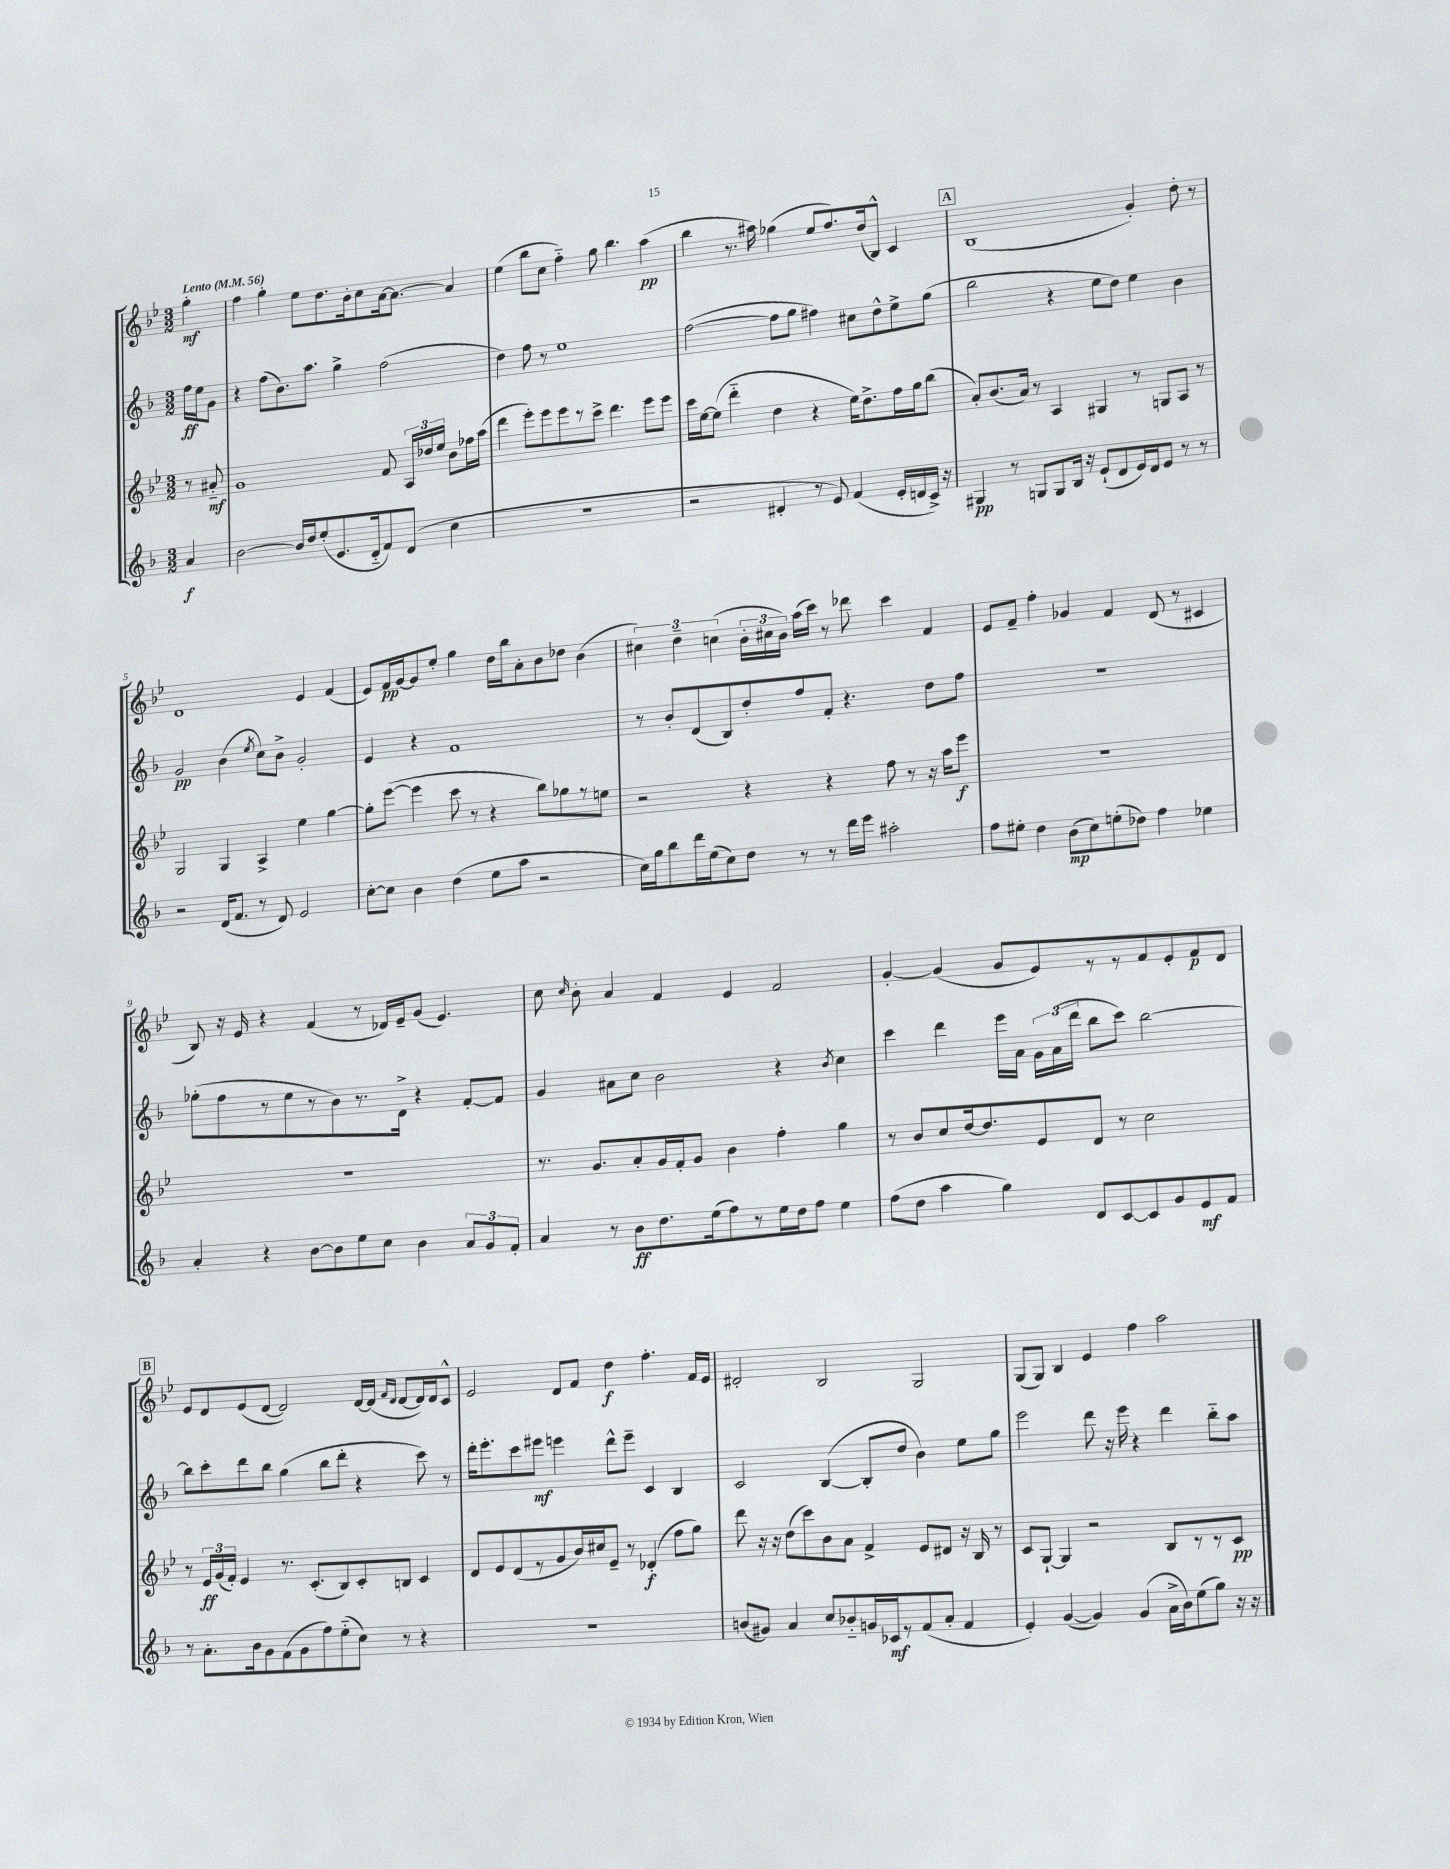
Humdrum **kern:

**kern	**kern	**kern	**kern
*staff4	*staff3	*staff2	*staff1
*clefG2	*clefG2	*clefG2	*clefG2
*k[b-]	*k[b-e-]	*k[b-]	*k[b-e-]
*M3/2	*M3/2	*M3/2	*M3/2
*MM56	*MM56	*MM56	*MM56
4a	8r	16ff	4gg'
.	.	16ee	.
.	8a#'~	8g	.
=	=	=	=
[2b-	1g	4r	4ff
.	.	(8ff	4gg'
.	.	8.b-)	.
16b-]	.	.	8ee-
16dd	.	8.aa	.
(8ee'	.	.	8.dd
8.e	.	4gg^	.
.	.	.	16b-'
.	.	.	8cc
16d'~	.	.	.
8f)	8f	(2ff	[16a
.	.	.	8.a_
(8d	24A	.	.
.	24dd-	.	.
.	24ee-	.	.
4cc	8b-	.	4a]
.	16ff-	.	.
.	(16aa	.	.
=	=	=	=
1.r	4ddd	4dd)	(4ee-
.	8eee-')	8ff	8bb-
.	8eee-	8r	8cc
.	8eee-	1ee	4ff'~)
.	8r	.	.
.	8ccc^	.	8gg
.	4.ddd	.	4.bb-
.	8eee-	.	(4aa
.	8eee-	.	.
=	=	=	=
2r	16ccc	([2ff	4bb-
.	[16ee-	.	.
.	(8ee-]	.	.
.	4ddd'~	.	8.r
.	.	.	16aa#)
4d#'	4dd	8ff]	(4gg-
.	.	8gg	.
8r	4r	4ff#)	8ee-
8e)	.	.	8.ff)
(4f	16ee-)	8cc#	.
.	8.dd^	.	(16dd
.	.	8dd^^	8B-^^)
16e'	16ff	8ee^	4c
16d	16gg	.	.
16c^)	(8bb-	(8gg	.
16r	.	.	.
=	=	=	=
4G#	8a')	2bb-	(1B-
.	(8.b-	.	.
8r	.	.	.
.	16a)	.	.
8G	8r	.	.
8G	4A	4r	.
16B-	.	.	.
16r	.	.	.
(8e`	4G#	8ee	.
8d	.	8dd)	.
16e)	8r	4ee	4g')
16d	.	.	.
8e	8G	.	.
8r	8A	4b-	8dd'
8r	8r	.	8r
=	=	=	=
2r	2G	2g	1d
(16d	4G	(4b-	.
8.f	.	.	.
.	.	8qee	.
8r	4A^	8cc)	.
8d)	.	8b-^	.
2e	4ee-	2g'	4e-
.	[4gg	.	(4f
=	=	=	=
[8cc'	8gg']	4e	8e-)
8cc]	([8eee-	.	16f
.	.	.	[16g
4b-	4eee-]	4r	8g]
.	.	.	8ee-'
(4dd	8ccc	1f	4gg
.	8r	.	.
8ee	4r	.	16dd
.	.	.	16bb-
8aa	.	.	8a'
2r	8bb-)	.	8b-
.	8gg-	.	8dd-
.	8r	.	(4b-
.	8ee	.	.
=	=	=	=
16cc)	2r	8r	6cc#)
16gg	.	.	.
8bb-	.	8b-'	.
.	.	.	6dd~
16ddd	.	(8d	.
(16ee	.	.	.
.	.	.	(6cc
8cc)	.	8B-)	.
8dd	4r	8dd'	24b-'
.	.	.	24cc#
.	.	.	24b-)
8r	.	8ff	(16aa
.	.	.	16ccc)
8r	4r	8f'	8r
16ddd	.	4.r	8ddd-
16eee	.	.	.
2aa#'	8ff	.	4ccc
.	8r	.	.
.	16r	8dd	4f
.	16aa	.	.
.	8eee-	8ff	.
=	=	=	=
8ff	1.r	1.r	8e-
8ee#'	.	.	8f~
4dd	.	.	4ff'
(8b-	.	.	4g-
8cc)	.	.	.
(8ee'	.	.	4f
8dd-)	.	.	.
4ff	.	.	(8d
.	.	.	8r
4ee-	.	.	4c#
=	=	=	=
4a'	1.r	(8gg-'	8B-)
.	.	8ff	16r
.	.	.	16e-
4r	.	8r	4r
.	.	8ee	.
[8b-	.	8r	(4f
8b-]	.	8b-)	.
8ee	.	8.r	8r
8cc	.	.	16d-)
.	.	16d^	16e-~
4b-	.	4r	(8g
.	.	.	4.e-)
12a	.	[8f'	.
12g	.	.	.
.	.	8f]	.
12f'	.	.	.
=	=	=	=
4a	8.r	4g	8cc
.	.	.	16qqcc
.	.	.	8b-'
.	8.g	.	.
8r	.	8a#	4a
8b-	8a'	8cc	.
8.dd	16g	2b-	4f
.	16f'	.	.
.	8g	.	.
(16ee	.	.	.
8ff)	4b-	.	4e-
8r	.	.	.
16ee	4ff'	4r	2f
16dd	.	.	.
8ff	.	.	.
.	.	8qb-	.
4ee	4gg	4cc	.
=	=	=	=
(8ff	8r	4ccc	[4g'
8dd	8b-	.	.
4aa	8cc	4ddd	(4g]
.	[16dd	.	.
.	8.dd]	.	.
4gg)	.	16eee	8g
.	.	16a	.
.	8e-	24g	8e-)
.	.	(24a	.
.	.	24ddd	.
8d	8d	8bb-	8r
[8c	8r	8ccc)	8r
8c]	2cc	[2bb-	8f
8g	.	.	8e-'
8e	.	.	8f
8f	.	.	8d
=	=	=	=
8r	8r	8bb-]	8e-
8.a'	24e-	8ccc'	8d
.	(24g	.	.
.	24f')	.	.
.	4e-	8ddd	(8e-
16b-	.	.	.
8g	.	8bb-	[8d
(8f	8.r	(4gg	2d])
8g	.	.	.
.	(8.c'	.	.
8ff)	.	8bb-	.
(8ee'~	8B-)	8ddd'	.
8cc)	8c'	4r	[16d
.	.	.	(16d]
.	.	.	16qqf
.	.	.	16qqd
8r	8B	.	[8d
4r	4c	8ccc)	16d])
.	.	.	16d
.	.	8r	8c^^
=	=	=	=
1.r	8d	16ddd'	2e-
.	.	8.eee'	.
.	8e-	.	.
.	(8d	8ccc	.
.	8r	8eee#	.
.	8g	4eee	8d
.	16b-)	.	8f
.	16cc#	.	.
.	8e-~	8ddd^^	4dd
.	8r	8eee~	.
.	(4d-'	4c	4.ff'
.	8ff	4B-	.
.	8gg)	.	16f
.	.	.	16e-
=	=	=	=
(8b	8ddd	2c	2d#'
8g#)	16r	.	.
.	16r	.	.
4a	(8dd	.	.
.	8ccc)	.	.
8cc	8b-	([4B-	2B-
8b-'~	8a	.	.
16g	4f^	8B-']	.
16c-	.	.	.
8r	.	8dd	.
(8f	8e-	4b-)	2G
8a'	8d#	.	.
4f	16r	8ee	.
.	16B-	.	.
.	8r	8gg	.
=	=	=	=
4e')	8c	2eee	(8G
.	[8G`	.	8G)
([4g	4G]	.	4B-
4g])	2r	8ddd	4e-
.	.	16r	.
.	.	16eee	.
(4g	.	4r	4ff
16a^	8B-	4ddd	2aa
16b-)	.	.	.
(8ee	8r	.	.
8gg)	8r	8bb-'~	.
16r	8c	8aa	.
16r	.	.	.
==	==	==	==
*-	*-	*-	*-
